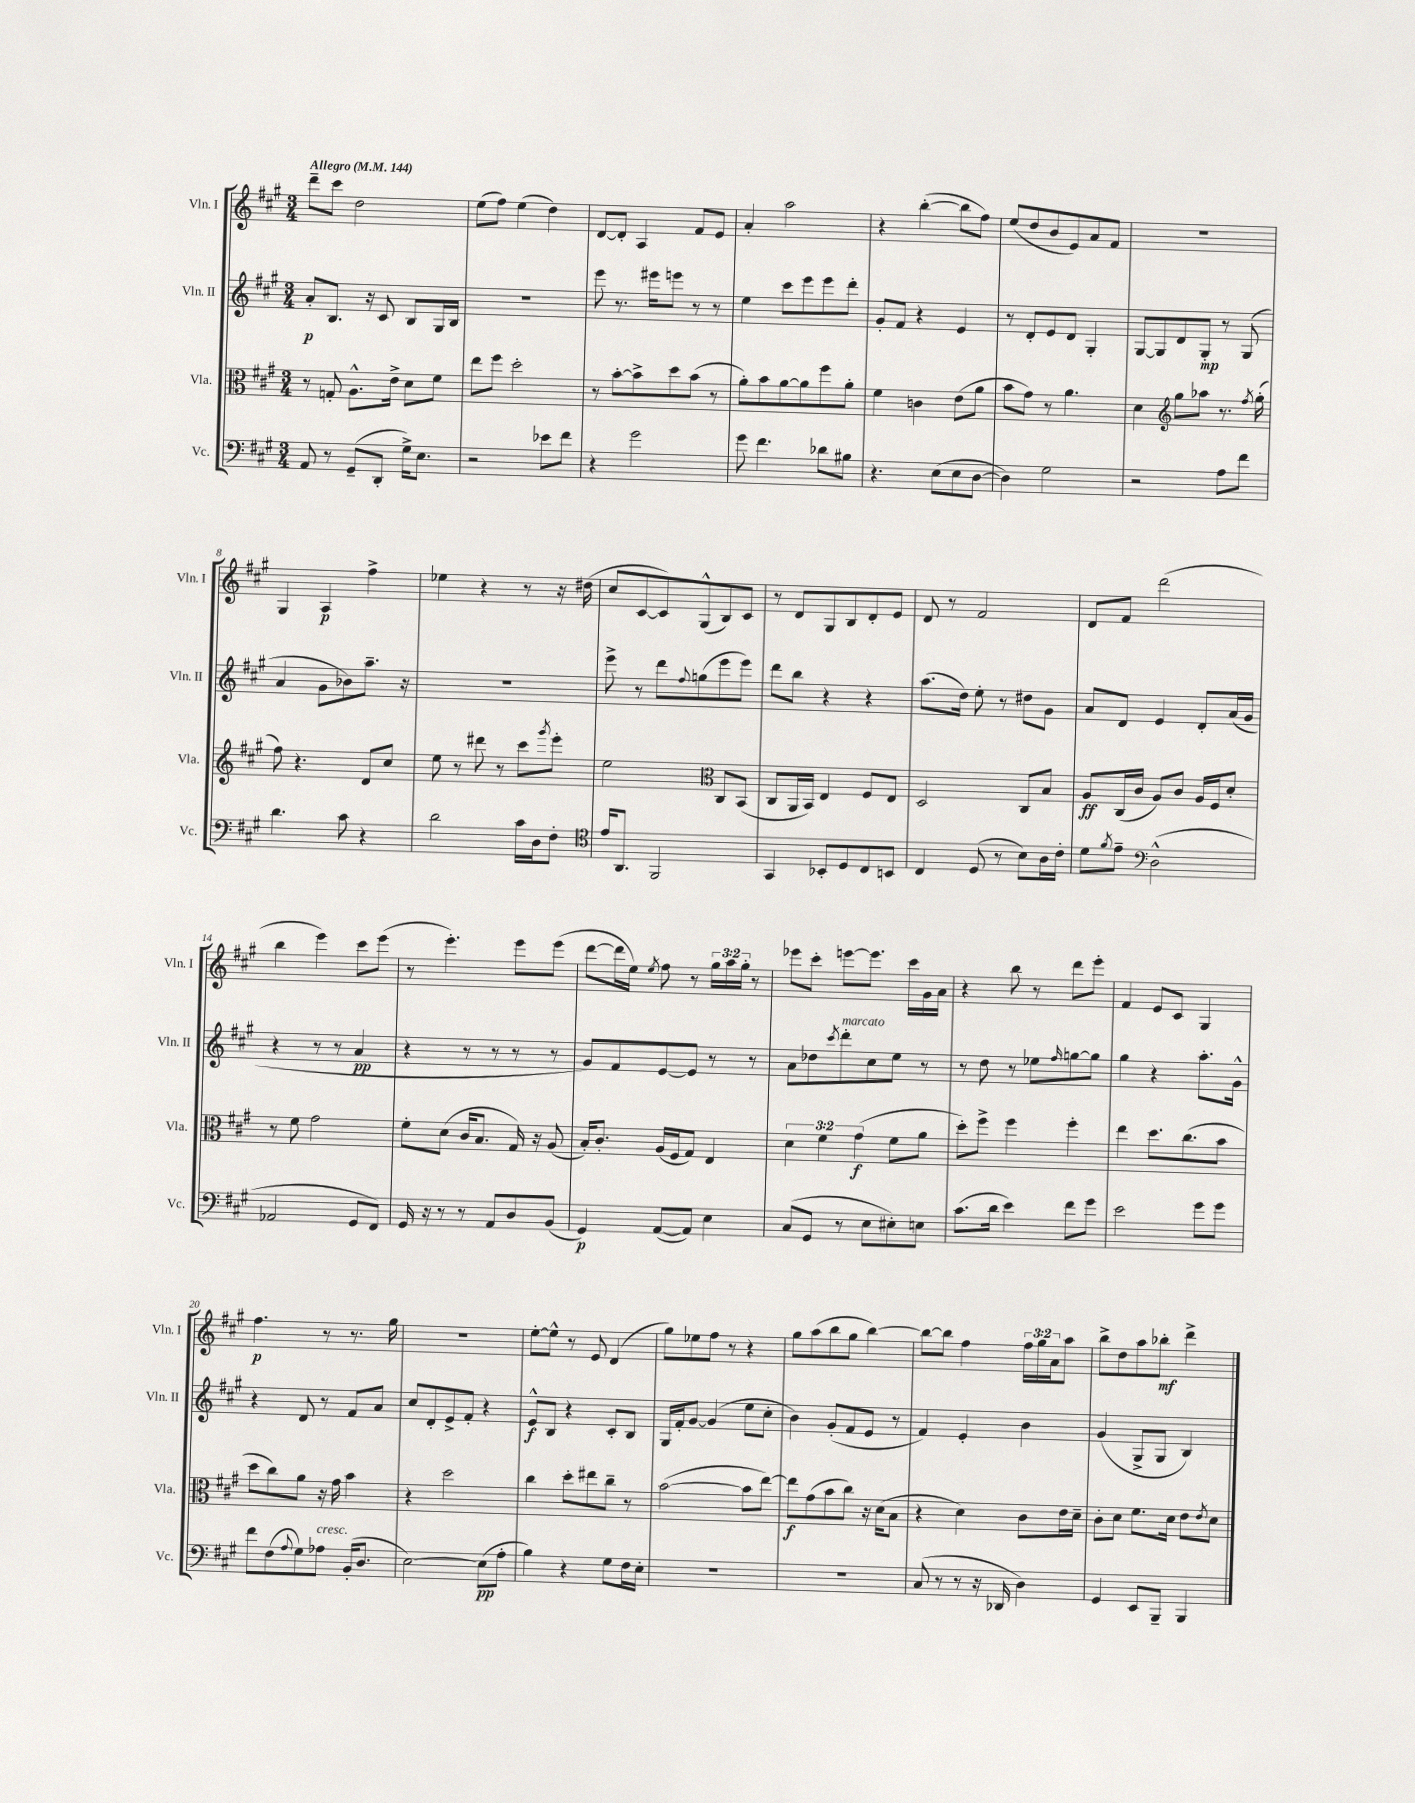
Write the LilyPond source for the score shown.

<<
\new StaffGroup <<
\new Staff = "s0" \with { instrumentName = "Vln. I" shortInstrumentName = "Vln. I" } {
    \clef treble \key a \major \numericTimeSignature \time 3/4 \override Staff.TupletNumber.text = #tuplet-number::calc-fraction-text \tempo "Allegro" 4 = 144
    d'''8-- cis'''8 d''2 |
    e''8( fis''8) e''4( d''4) |
    d'8~ d'8-. a4 fis'8 e'8 |
    a'4-. a''2 |
    r4 b''4~-.( b''8 fis''8) |
    e''8( d''8 b'8 e'8) a'8 fis'8 |
    r2. |
    gis4 a4\p fis''4-> |
    ees''4 r4 r8 r16 dis''16( |
    cis''8 cis'8~ cis'8) gis8-^( b8) cis'8 |
    r8 d'8 gis8 b8 d'8-. e'8 |
    d'8 r8 fis'2 |
    d'8 fis'8 d'''2( |
    b''4 e'''4) cis'''8 e'''8( |
    r8 e'''4.-.) e'''8 e'''8( |
    d'''8~ d'''16 e''16) \acciaccatura { e''8 } fis''8 r8 \tuplet 3/2 { gis''16 a''16 gis''16-. } r8 |
    ees'''8 cis'''8-. e'''8~ e'''8. cis'''16 gis'16 a'16 |
    r4 b''8 r8 d'''8 e'''8-. |
    fis'4 e'8 cis'8 gis4 |
    fis''4.\p r8 r8. gis''16 |
    R2. |
    e''8~-. e''8-^ r8 e'8 d'4( |
    gis''8) ees''8 fis''8 r8 r4 |
    gis''8 a''8( b''8 gis''8 b''4~) |
    b''8~ b''8 fis''4 \tuplet 3/2 { fis''16 gis''16 a'16 } a''8 |
    b''8-> d''8 a''8 bes''8-.\mf d'''4-> \bar "|." |
}
\new Staff = "s1" \with { instrumentName = "Vln. II" shortInstrumentName = "Vln. II" } {
    \clef treble \key a \major \numericTimeSignature \time 3/4
    a'8-.\p b8. r16 cis'8 b8 gis16 b16 |
    R2. |
    e'''8 r8. eis'''16 e'''8 r8 r8 |
    e''4 cis'''8 e'''8 e'''8 d'''8-. |
    gis'8-. fis'8 r4 e'4 |
    r8 d'8-. e'8 d'8 gis4-. |
    gis8~ gis8 d'8 gis8-.\mp r8 gis8( |
    a'4 gis'8 bes'8) a''8.-- r16 |
    R2. |
    e'''8-> r8 d'''8 \appoggiatura { fis''8 } g''8( e'''8 e'''8) |
    d'''8 b''8 r4 r4 |
    a''8.( d''16) e''8-. r8 dis''8 gis'8 |
    a'8 d'8 e'4 d'8-. a'16( gis'16 |
    r4 r8 r8 a'4\pp |
    r4 r8 r8 r8 r8 |
    gis'8) fis'8 e'8~ e'8 r8 r8 |
    a'8 des''8 \acciaccatura { cis'''8 } d'''8-.^\markup { \italic "marcato" } cis''8 e''8 r8 |
    r8 d''8 r8 ees''8 \grace { fis''16 } g''8~ g''8 |
    gis''4 r4 a''8.-. gis'16-^ |
    r4 d'8 r8 fis'8 a'8 |
    cis''8 d'8-. e'8-> fis'8-. r4 |
    e'8-^\f b8 r4 cis'8-. b8 |
    gis16 fis'16-. gis'8~ gis'4( e''8 cis''8-. |
    b'4) gis'8-.( fis'8 e'8 r8 |
    fis'4) e'4-. b'4 |
    gis'4( gis8-> gis8 b4) \bar "|." |
}
\new Staff = "s2" \with { instrumentName = "Vla." shortInstrumentName = "Vla." } {
    \clef alto \key a \major \numericTimeSignature \time 3/4 \override Staff.TupletNumber.text = #tuplet-number::calc-fraction-text
    r8 g8-. a8.-^ e'16-> d'8 fis'8 |
    e''8 fis''8 d''2-. |
    r8 b'8~-. b'8-> d''8 b'8( r8 |
    a'8-.) b'8 a'8~ a'8 fis''8 a'8-. |
    fis'4 c'4 e'8( a'8 |
    b'8 gis'8) r8 a'4. |
    d'4 \clef treble gis''8 aes''8 r8. \acciaccatura { fis''8 } gis''16-.( |
    fis''8) r4. d'8 cis''8 |
    e''8 r8 dis'''8 r8 cis'''8 \acciaccatura { gis'''8 } e'''8-. |
    e''2 \clef alto cis8 b,8( |
    cis8 a,16 b,16) e4 fis8 e8 |
    d2 cis8 b8 |
    a8\ff cis16( cis'16 a8) cis'8 a16 fis16 d'8-. |
    r8 fis'8 gis'2 |
    fis'8-. d'8( cis'16 b8. gis16) r16 a8( |
    b16-.) cis'8.-. a16( fis16 gis8) e4 |
    \tuplet 3/2 { d'4 fis'4 gis'4\f( } fis'8 a'8 |
    d''8-.) fis''8-> fis''4 fis''4-. |
    e''4 d''8. cis''8.( b'8 |
    d''8 cis''8) a'8 r16 gis'16 b'4 |
    r4 d''2 |
    cis''4 d''8-. eis''8 cis''8-- r8 |
    b'2~( b'8 e''8~) |
    e''8\f gis'8( b'8 cis''8) r16 d'16( b8 |
    r4 d'4) cis'8 e'16 d'16-- |
    cis'8-. d'8 fis'8. d'16 e'8 \acciaccatura { e'8 } d'8 \bar "|." |
}
\new Staff = "s3" \with { instrumentName = "Vc." shortInstrumentName = "Vc." } {
    \clef bass \key a \major \numericTimeSignature \time 3/4
    a,8 r8 gis,8--( d,8-. gis16->) e8. |
    r2 ees'8 fis'8 |
    r4 gis'2 |
    gis'8 fis'4. des'8 bis8 |
    r4. e8( e8 d8~ |
    d4) gis2 |
    r2 a8 fis'8 |
    d'4. cis'8 r4 |
    d'2 cis'16 d16 fis8-. |
    \clef tenor e'16 a,8. fis,2 |
    gis,4 bes,8-. d8 cis8 b,8 |
    cis4 d8( r8 b8) a16 cis'16-. |
    d'8 \acciaccatura { fis'8 } e'8-- \clef bass d2-^( |
    aes,2 gis,8 fis,8) |
    gis,16 r16 r8 r8 a,8 d8 b,8( |
    gis,4\p) a,8~( a,8) e4 |
    cis8( gis,8 r8 e8 eis8-.) e8 |
    cis'8.( d'16 e'4) fis'8 gis'8 |
    e'2 gis'8 gis'8 |
    fis'8 fis8( \appoggiatura { a8 } gis8) aes8^\markup { \italic "cresc." } b,16-.( d8. |
    e2~) e8\pp( a8-. |
    b4) r4 gis8 fis16 e16-. |
    R2. |
    R2. |
    cis8( r8 r8 r16 des,16 d4) |
    gis,4 e,8 b,,8-- b,,4 \bar "|." |
}
>>
>>
